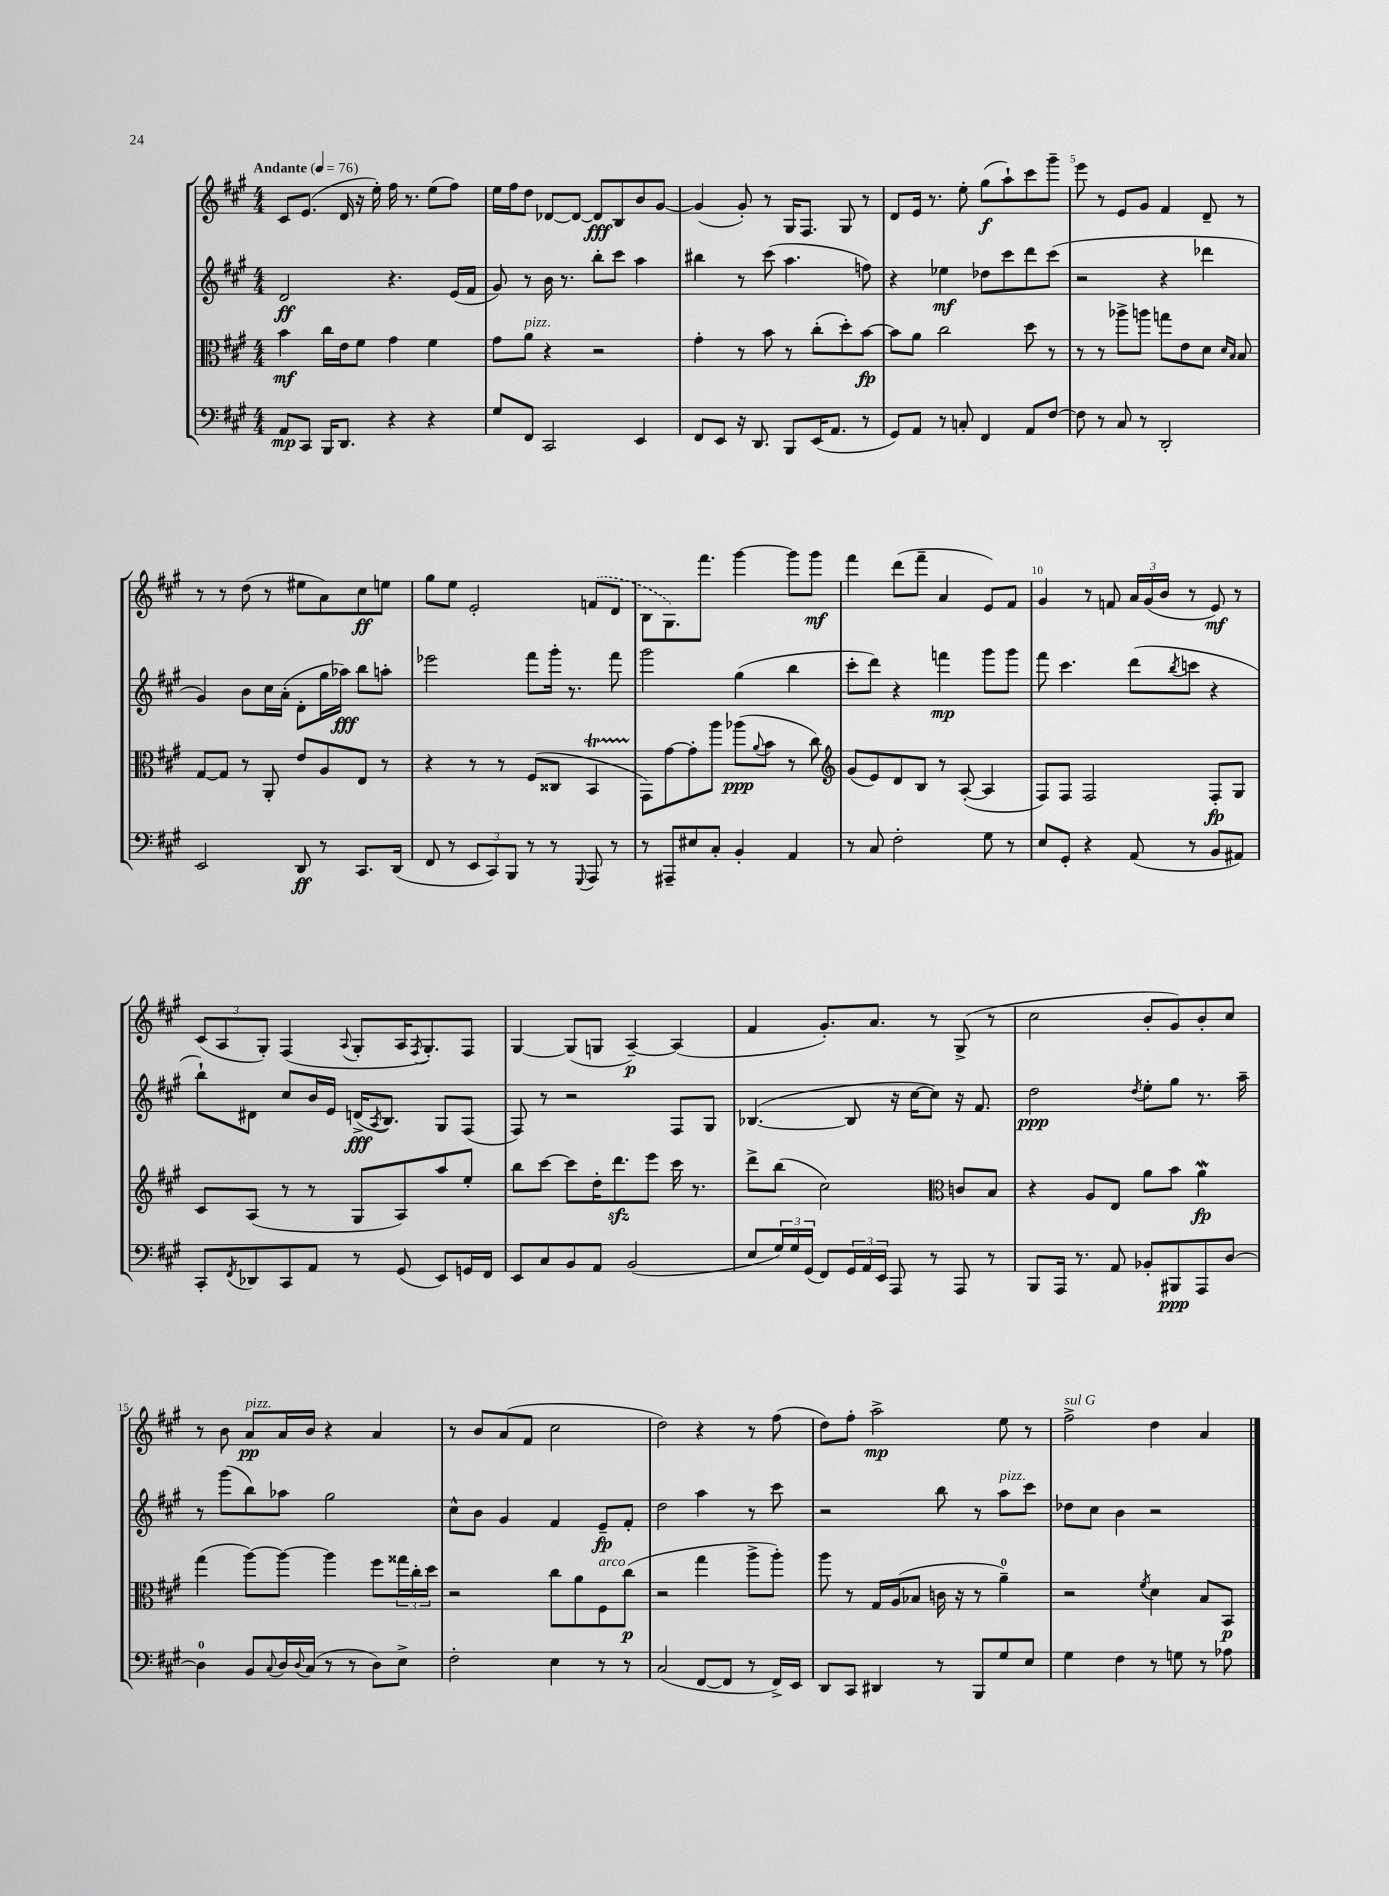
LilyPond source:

<<
\new StaffGroup <<
\new Staff = "s0" {
    \clef treble \key a \major \numericTimeSignature \time 4/4 \tempo "Andante" 4 = 76
    cis'8 e'8.( d'16 r16 e''16-.) fis''16 r8. e''8( fis''8) |
    e''16 fis''16 d''8 des'8~ des'8~ des'8\fff b8 b'8 gis'8~ |
    gis'4( gis'8-.) r8 gis16 fis8. gis8 r8 |
    d'8 e'16 r8. e''8-. gis''8\f( a''8-!) cis'''8 gis'''8-- |
    e'''8 r8 e'8 gis'8 fis'4 d'8-- r8 |
    r8 r8 d''8( r8 eis''8 a'8) cis''8\ff e''8 |
    gis''8 e''8 e'2-. \once \slurDashed f'8( d'8 |
    b8 gis8.) fis'''8. gis'''4~ gis'''8 gis'''8\mf |
    fis'''4 d'''8( fis'''8-- a'4 e'8) fis'8 |
    gis'4 r8 f'8 \tuplet 3/2 { a'16 gis'16( b'16 } r8 e'8\mf) r8 |
    \tuplet 3/2 { cis'8( a8 gis8-.) } fis4( \appoggiatura { a8 } gis8-. a16 \acciaccatura { fis8 } gis8.-.) fis8 |
    gis4~ gis8( g8 a4~--\p) a4( |
    fis'4 gis'8.-.) a'8. r8 gis8->( r8 |
    cis''2 b'8-. gis'8) b'8-. cis''8 |
    r8 b'8 a'8\pp^\markup { \italic "pizz." } a'16 b'16 r4 a'4 |
    r8 b'8 a'8( fis'8 cis''2 |
    d''2) r4 r8 fis''8( |
    d''8) fis''8-. a''2->\mp e''8 r8 |
    fis''2->^\markup { \italic "sul G" } d''4 a'4 \bar "|." |
}
\new Staff = "s1" {
    \clef treble \key a \major \numericTimeSignature \time 4/4
    d'2\ff r4. e'16( fis'16 |
    gis'8) r8 b'16 r8. b''8-. cis'''8 a''4 |
    bis''4 r8 cis'''8( a''4. f''8) |
    r4 ees''4\mf des''8 cis'''8 d'''8 cis'''8( |
    r2 r4 des'''4 |
    gis'4) b'8 cis''16 a'16-.( d'8-. gis''16 aes''16\fff) b''8 a''8-. |
    ees'''2 fis'''8 gis'''16-. r8. fis'''8 |
    gis'''2 gis''4( b''4 |
    cis'''8-. d'''8) r4 f'''4\mp gis'''8 gis'''8 |
    fis'''8 cis'''4. d'''8( \acciaccatura { b''8 } c'''8 r4 |
    b''8-!) dis'8 cis''8 b'16 e'16 d'16->\fff( \acciaccatura { a8 } b8.) gis8 fis8( |
    fis8) r8 r2 fis8 gis8 |
    bes4.~( bes8 r16 cis''16~ cis''8) r16 fis'8. |
    d''2\ppp \acciaccatura { d''8 } e''8-. gis''8 r8. a''16-- |
    r8 gis'''8( b''8) aes''8 gis''2 |
    cis''8-^ b'8 gis'4 fis'4 e'8--\fp fis'8-. |
    d''2 a''4 r8 cis'''8 |
    r2 b''8 r8 a''8^\markup { \italic "pizz." } cis'''8 |
    des''8 cis''8 b'4 r2 \bar "|." |
}
\new Staff = "s2" {
    \clef alto \key a \major \numericTimeSignature \time 4/4
    b'4\mf cis''16 e'16 fis'8 gis'4 fis'4 |
    gis'8 a'8^\markup { \italic "pizz." } r4 r2 |
    gis'4-. r8 b'8 r8 cis''8-.( d''8-.) b'8~\fp |
    b'8 a'8 cis''2 d''8 r8 |
    r8 r8 aes''8-> a''8 g''8 e'8 d'8 \grace { d'16 b16 } b8 |
    gis8~ gis8 r8 a,8-. e'8 a8 e8 r8 |
    r4 r8 r8 fis8( cisis8 b,4\startTrillSpan |
    gis,8\stopTrillSpan) gis'8~ gis'8-. a''8 aes''8\ppp( \appoggiatura { a'8 } b'8 r8 cis''8) |
    \clef treble gis'8( e'8) d'8 b8 r8 a8~-.( a4 |
    fis8) fis8 fis2 fis8-.\fp gis8 |
    cis'8 a8( r8 r8 gis8 a8) a''8 e''8-. |
    b''8 cis'''8~ cis'''8 d''16-. d'''8.\sfz e'''8 cis'''16 r8. |
    d'''8-> b''8( cis''2) \clef alto c'8 b8 |
    r4 a8 e8 a'8 b'8 a'4\mordent\fp |
    gis''4( a''8~) a''8~ a''4 fis''8 \tuplet 3/2 { gisis''16 cis''16-. d''16 } |
    r2 cis''8 a'8 fis8^\markup { \italic "arco" } cis''8\p( |
    r2 gis''4 a''8-> a''8-.) |
    a''8 r8 gis16 a16( bes8 c'16 r16 r8 a'4-0--) |
    r2 \acciaccatura { fis'8 } d'4 b8 b,8\p \bar "|." |
}
\new Staff = "s3" {
    \clef bass \key a \major \numericTimeSignature \time 4/4
    a,8\mp cis,8 b,,16 d,8. r4 r4 |
    gis8 fis,8 cis,2 e,4 |
    fis,8 e,8 r16 d,8. b,,8 e,16( a,8. r8 |
    gis,8) a,8 r8 c8-. fis,4 a,8 fis8~ |
    fis8 r8 cis8 r8 d,2-. |
    e,2 d,8\ff r8 cis,8. d,16( |
    fis,8 r8 \tuplet 3/2 { e,8 cis,8) b,,8 } r8 r8 \appoggiatura { gis,,8 } a,,8 r8 |
    r8 ais,,8-- eis8 cis8-. b,4-. a,4 |
    r8 cis8 fis2-. gis8 r8 |
    e8 gis,8-. r4 a,8( r8 b,8 ais,8) |
    cis,8-. \acciaccatura { fis,8 } des,8 cis,8 a,8 r8 gis,8( e,8) g,16 fis,16 |
    e,8 cis8 b,8 a,8 b,2( |
    e8 \tuplet 3/2 { gis16) gis16 gis,16( } fis,8) \tuplet 3/2 { gis,16 a,16 e,16 } a,,8 r8 a,,8 r8 |
    b,,8 a,,16 r8. a,8 bes,8-. bis,,8\ppp a,,8 d8~ |
    d4-0 b,8 \appoggiatura { cis8 } d16 \appoggiatura { d8 } cis16( r8 r8 d8) e8-> |
    fis2-. e4 r8 r8 |
    cis2( fis,8~ fis,8 r8 fis,16->) e,16 |
    d,8 cis,8 dis,4 r8 b,,8 gis8 e8 |
    gis4 fis4 r8 g8 r8 aes8 \bar "|." |
}
>>
>>
\layout { \context { \Score \override BarNumber.break-visibility = ##(#f #t #t) barNumberVisibility = #(every-nth-bar-number-visible 5) } }
